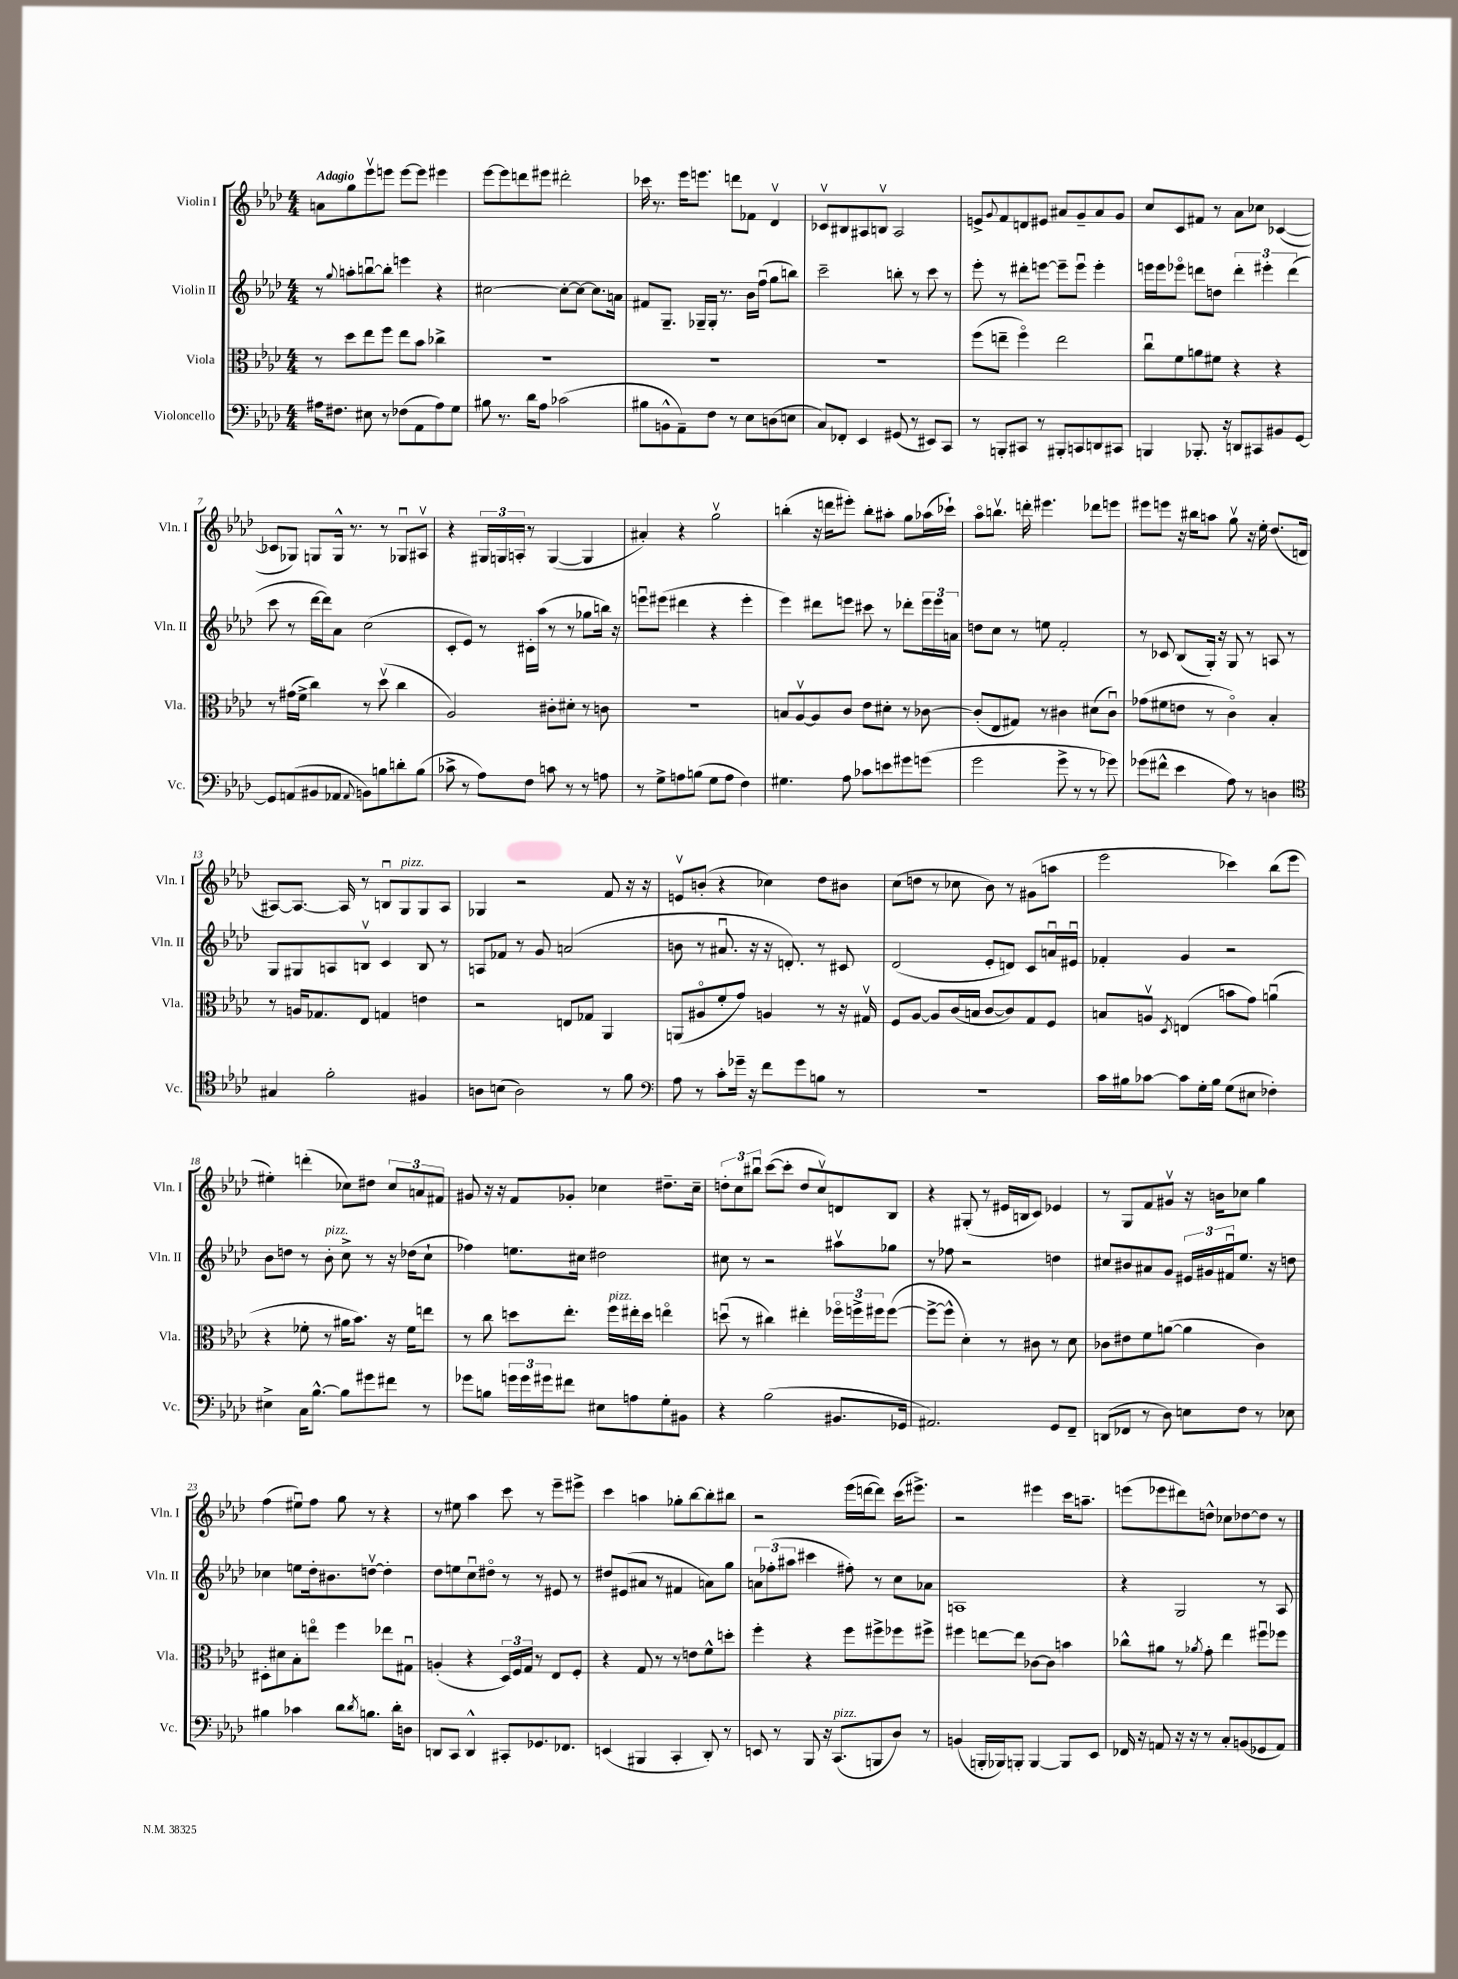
<<
\new StaffGroup <<
\new Staff = "s0" \with { instrumentName = "Violin I" shortInstrumentName = "Vln. I" } {
    \clef treble \key aes \major \numericTimeSignature \time 4/4 \tempo "Adagio"
    a'8 g''8 ees'''8\upbow e'''8 e'''8~ e'''8 eis'''4 |
    ees'''8~ ees'''8 d'''8 eis'''8 dis'''2-. |
    ces'''16 r8. ees'''16 e'''8. d'''8 fes'8 des'4\upbow |
    ces'8\upbow bis8 ais8 b8\upbow ais2 |
    e'8-> \appoggiatura { g'8 } f'8 d'8 eis'8 ais'8 g'8-- ais'8 g'8 |
    c''8 c'8 fis'8 r8 aes'8 ces''8 ces'4~( |
    ces'8 ges8) g8 g16-^ r8. r8 ges8\downbow ais8\upbow |
    r4 \tuplet 3/2 { gis16 g16 a16-. } r8 g4~( g4 |
    ais'4-.) r4 g''2\upbow |
    b''4-.( r16 d'''16 eis'''8-.) b''8-. ais''8-. g''8 aes''16( ces'''16-!) |
    aes''8\flageolet b''8.\upbow d'''16-. eis'''4. des'''8 e'''8 |
    eis'''8 e'''8 r16 bis''16 a''8 g''8\upbow r16 ees''16-. des''8.( d'16 |
    ais8~) ais8.~ ais16 r8 b8\downbow g8^\markup { \italic "pizz." } g8 ais8 |
    ges4 r2 f'8 r16 r16 |
    e'8\upbow b'8-.( r4 ces''4) des''8 bis'8 |
    c''8( d''8 r8 ces''8 bes'8) r8 gis'8( a''8 |
    ees'''2 ces'''4) bes''8( ees'''8 |
    eis''4-.) d'''4-.( ces''8) dis''8 \tuplet 3/2 { ces''8 a'8 fis'8 } |
    gis'8 r16 r16 f'8 ges'8-. ces''4 dis''8.-- ces''16-- |
    \tuplet 3/2 { d''8-. c''8 bis''8\downbow } c'''8~( c'''8-. d''8 c''8\upbow) d'8 bes8 |
    r4 gis8-.( r8 eis'16 b16 c'8) ees'4 |
    r8 g8 f'8 gis'8\upbow r16 b'16 ces''8 g''4 |
    f''4( eis''8\downbow) f''8 g''8 r8 r4 |
    r8 eis''8 aes''4 c'''8 r8 ees'''8-- eis'''8-> |
    c'''4 a''4 ges''8-. bes''8~ bes''8-. bis''8 |
    r2 ees'''16( d'''16~ d'''8) c'''16( eis'''8.->) |
    r2 eis'''4 c'''16 a''8.-- |
    e'''8( ees'''8 dis'''8) d''8-^ ces''8 des''8~ des''8 r8 \bar "|." |
}
\new Staff = "s1" \with { instrumentName = "Violin II" shortInstrumentName = "Vln. II" } {
    \clef treble \key aes \major \numericTimeSignature \time 4/4
    r8 \appoggiatura { g''8 } a''8-. b''8~\downbow b''8-. e'''4 r4 |
    cis''2~ cis''8~-. cis''8~ cis''8. a'16 |
    fis'8 g8.-- ges16-- ges16-. r8. bes'16 f''16\downbow( g''8 b''8) |
    c'''2-- b''8-. r8 c'''8 r8 |
    ees'''8-. r8 dis'''8-. e'''8~ e'''8-- e'''8\downbow e'''4-. |
    e'''16 e'''16 ees'''8\flageolet d'''8 d''8 \tuplet 3/2 { d'''4-. eis'''4-. d'''4( } |
    c'''8 r8 des'''16~ des'''16) aes'8 c''2( |
    c'8-. ees'8) r8 cis'16-. aes''16( r8 r8 ges''8 b''16) r16 |
    e'''8\downbow eis'''8( dis'''4 r4 eis'''4-. |
    ees'''4) dis'''8 e'''8 cis'''8 r8 des'''8-. \tuplet 3/2 { e'''16 e'''16 a'16 } |
    d''8 c''8 r8 e''8 f'2-. |
    r8 ces'8 bes8( g16-.) r16 g8 r8 a8 r8 |
    g8 gis8 a8 b8\upbow c'4 b8 r8 |
    a8 fes'8 r8 g'8 a'2( |
    b'8 r8 ais'8.\downbow r16 r16 d'8.-.) r8 cis'8 |
    des'2( ees'8-. d'8) c'8 a'16\downbow eis'16\downbow |
    fes'4-. g'4 r2 |
    bes'8 d''8 r8 bes'8-.^\markup { \italic "pizz." } c''8-> r8 r16 des''16( c''8-! |
    fes''4) e''8. cis''16 dis''2 |
    cis''8 r8 r2 ais''8\upbow ges''8 |
    r8 fes''8 r2 d''4 |
    cis''8 bis'8 ais'8 g'8 \tuplet 3/2 { eis'16 gis'16 fis'16\downbow } ees''8. r16 d''8 |
    ces''4 e''8 des''16-. bis'8. d''8~\upbow d''4-. |
    des''8 e''8 c''8\downbow dis''8\flageolet r8 r8 eis'8 r8 |
    dis''8 eis'8( ais'8 r8 fis'4 a'8) g''8 |
    \tuplet 3/2 { a'8 fes''8-.( ais''8 } cis'''4 fis''8-.) r8 c''8 aes'8 |
    a1 |
    r4 g2 r8 aes8 \bar "|." |
}
\new Staff = "s2" \with { instrumentName = "Viola" shortInstrumentName = "Vla." } {
    \clef alto \key aes \major \numericTimeSignature \time 4/4
    r8 des''8 ees''8 f''8 ees''8 bes'8 ces''4-> |
    R1 |
    R1 |
    R1 |
    f''8( e''8-- f''4\flageolet) e''2 |
    c''8\downbow f'8 a'8 fis'8 r4 r4 |
    r8 gis'16( f'16-> c''4) r8 des''8\upbow( c''4 |
    aes2) cis'8-. dis'8-. r8 c'8 |
    r1 |
    b8 aes8~\upbow aes8 c'8 ees'8 dis'8-. r8 ces'8~ |
    ces'8-.( ees8 gis8) r8 cis'4 dis'8( cis'8\downbow) |
    ges'8( fis'8 e'8 r8 c'4\flageolet) bes4-. |
    r8 a16 ges8. ees8 g4 e'4 |
    r2 e8 ges8 aes,4 |
    a,8( ais8\flageolet f'8-. g'8) a4 r8 r16 gis16\upbow |
    f8 aes8~ aes8 c'16( b16 c'8~ c'8) g8 f8 |
    b8 a8\upbow \acciaccatura { des8 } e4( b'8 g'8) a'4\downbow( |
    r4 fes'8-. r8 ais'16 bes'8.) r16 fes'16 e''8 |
    r8 c''8 d''8 ees''8.-. f''16^\markup { \italic "pizz." } eis''16-. d''16 e''4\flageolet |
    d''8\downbow( r8 cis''4) eis''4-. \tuplet 3/2 { fes''16\flageolet f''16-> fis''16 } fis''8~( |
    fis''8~-> fis''8-^ des'4-.) r8 cis'8 r8 des'8 |
    ces'8 eis'8 f'8 a'8~( a'4 ces'4) |
    dis8-. dis'8 bes8-. e''8\flageolet f''4 ees''8 gis8\downbow |
    a4-.( r4 \tuplet 3/2 { des16) f16 g16 } r8 ees8 f8-. |
    r4 g8 r8 r8 e'8 f'8-^ d''8-. |
    f''4-. r4 f''8 fis''8-> fes''8 fis''8-> |
    fis''4 e''8~ e''8 ces'8~ ces'8 b'4 |
    ces''8-^ ais'8 r8 \acciaccatura { aes'8 } g'8-. ees''4 fis''8\downbow fes''8 \bar "|." |
}
\new Staff = "s3" \with { instrumentName = "Violoncello" shortInstrumentName = "Vc." } {
    \clef bass \key aes \major \numericTimeSignature \time 4/4
    ais16 fis8. eis8 r8 fes8( aes,8 ais8) g8 |
    bis8 r8. des'16 aes8 ces'2( |
    bis8 b,8-^ aes,8--) f8 r8 ees8 d8( e8 |
    c8) fes,8-. ees,4 gis,8( r8 eis,8) c,8 |
    r8 b,,8-. cis,8 r8 bis,,8-. c,8 d,8 cis,8 |
    b,,4 bes,,8.-. r16 d,8 cis,8 bis,8 g,8~ |
    g,8 a,8( bis,8 aes,8 \appoggiatura { aes,8 } b,8) b8 d'8-. b8( |
    ces'8-> r8 aes8) f8 c'8 r8 r8 a8 |
    r8 g8-> a8 b8( g8 a8 f4) |
    gis4. aes8 ces'8 e'8 gis'8 g'8( |
    g'2 g'8-> r8 r8 ges'8) |
    ges'8( fis'8-^ ees'4 aes8) r8 d4 |
    \clef tenor gis4 f'2-. fis4 |
    a8 b8( a2) r8 f'8 |
    \clef bass aes8 r8 c'8-. ges'16-- r16 f'8 ges'8 b8 r8 |
    r1 |
    c'16 bis16 ces'8~ ces'8 g16-. bis16 g8( eis8 fes4-.) |
    eis4-> c16 bes8.~-^ bes8 gis'8 fis'8 r8 |
    ges'8 b8 \tuplet 3/2 { g'16 g'16 gis'16 } fis'8 eis8 a8 g8-. bis,8 |
    r4 bes2( bis,8. ges,16 |
    ais,2.) g,8 f,8-- |
    d,8( fes,8 r8 des8) e8 f8 r8 ees8 |
    bis4 ces'4 des'8 \acciaccatura { des'8 } b8. des'16-. d8 |
    d,8 c,8 d,4-^ cis,8-. ges,8. fes,8. |
    e,4( bis,,4 c,4-. des,8-.) r8 |
    e,8 r8 bes,,8 r16 c,8.^\markup { \italic "pizz." }( b,,8 des8) r8 |
    b,4( b,,16-. bes,,16) b,,8-. b,,4~ b,,8 ees,8 |
    fes,16 r16 a,8 r16 r16 r8 c8-. b,8( ges,8 a,8) \bar "|." |
}
>>
>>
